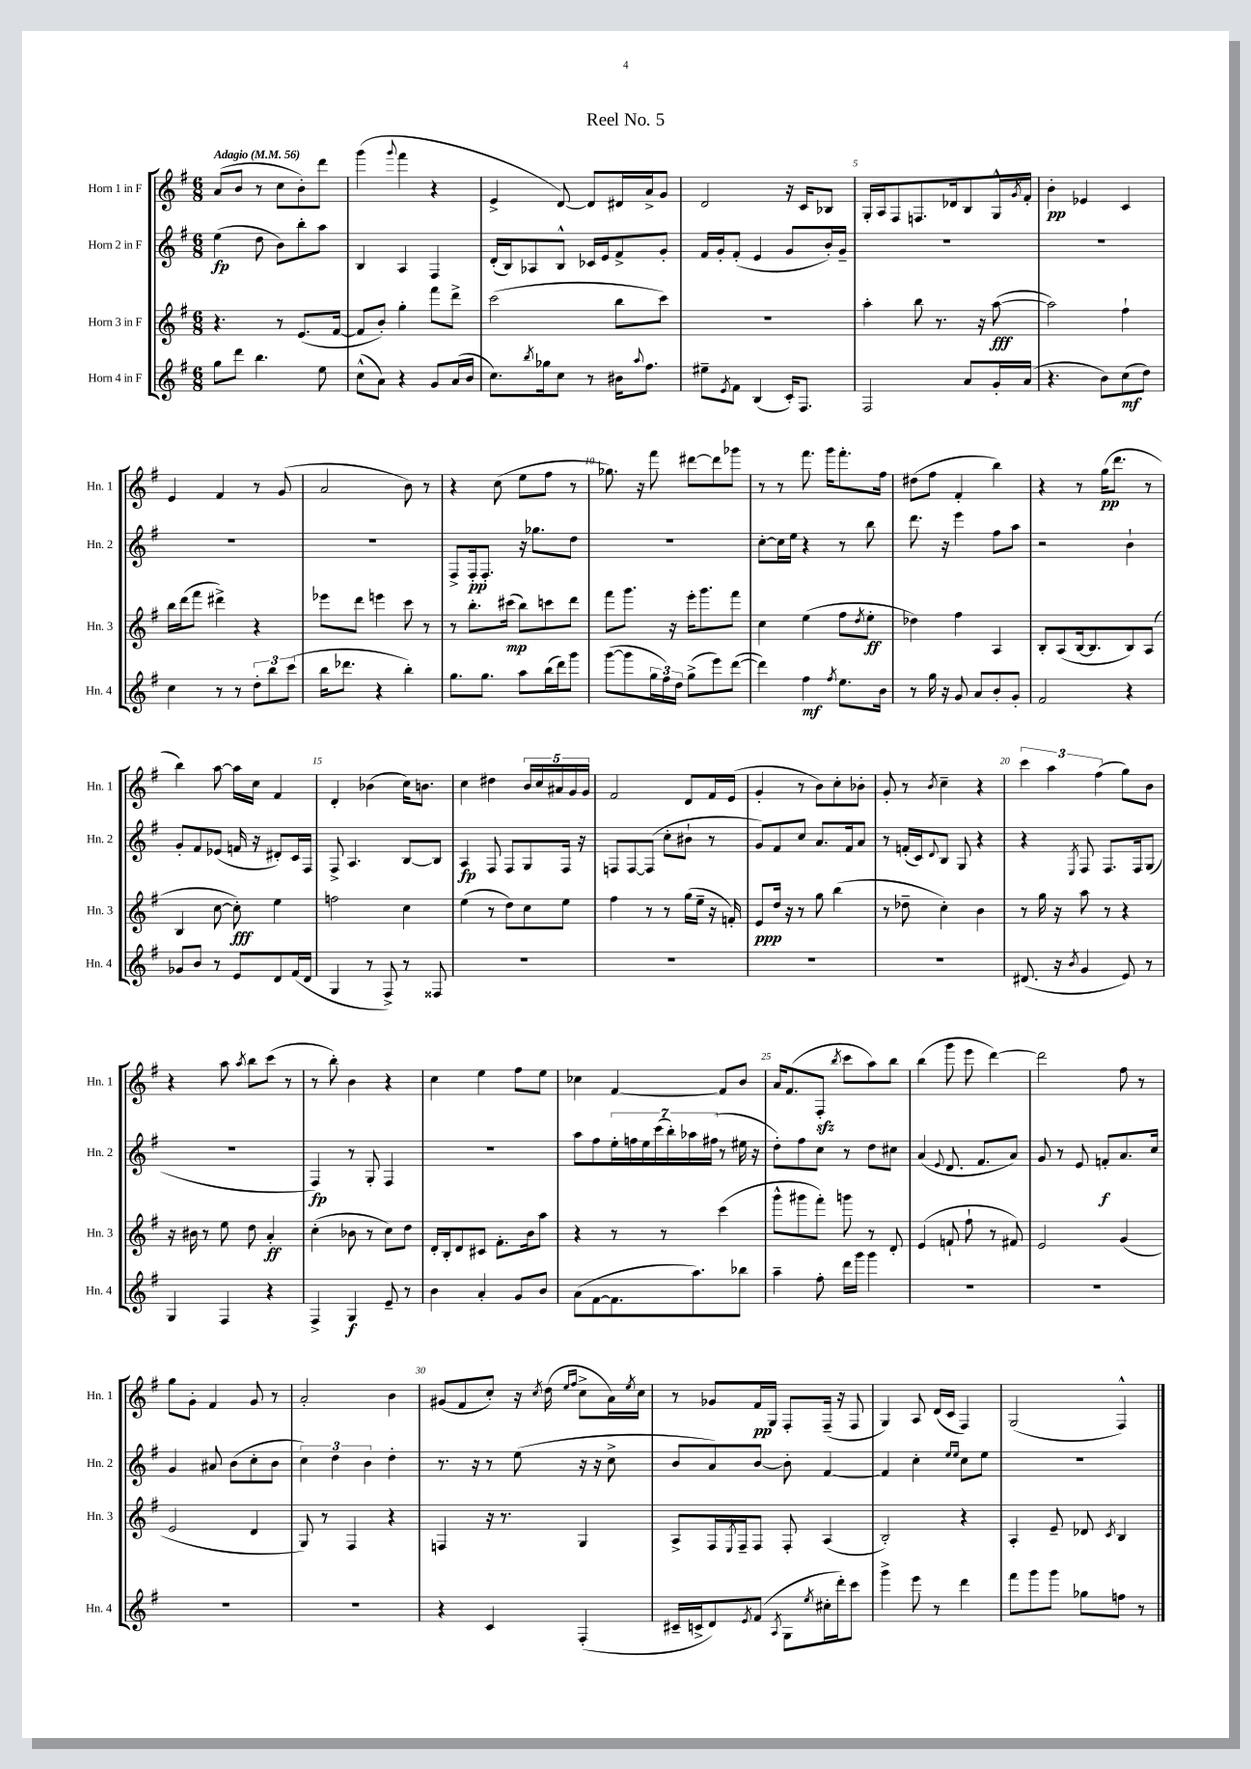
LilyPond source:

\header { title = "Reel No. 5" }
<<
\new StaffGroup <<
\new Staff = "s0" \with { instrumentName = "Horn 1 in F" shortInstrumentName = "Hn. 1" } {
    \clef treble \key g \major \numericTimeSignature \time 6/8 \tempo "Adagio" 4 = 56
    a'8( b'8 r8 c''8 b'8-.) d'''8 |
    g'''4( \appoggiatura { g'''8 } fis'''4 r4 |
    e'4-> d'8~) d'8 dis'16 a'16-> g'8 |
    d'2 r16 c'16 bes8 |
    g16-. a16 fis8 f8. des'16 b8 g16-^ \acciaccatura { g'8 } fis'16-. |
    b'4-.\pp ees'4 c'4 |
    e'4 fis'4 r8 g'8( |
    a'2 b'8) r8 |
    r4 c''8( e''8 fis''8 r8 |
    ges''8.) r16 fis'''8 dis'''8~ dis'''8 ges'''8 |
    r8 r8 fis'''8. g'''16 fis'''8.-. fis''16 |
    dis''8( fis''8 fis'4-. b''4) |
    r4 r8 g''16\pp( d'''8. r8 |
    b''4) a''8~ a''16 c''16 fis'4 |
    d'4-. bes'4( c''16) b'8. |
    c''4 dis''4 \tuplet 5/4 { b'16 c''16 ais'16 g'16 g'16 } |
    fis'2 d'8 fis'16 e'16( |
    g'4-. r8 b'8) c''8-. bes'8-. |
    g'8-. r8 \acciaccatura { b'8 } c''4-- r4 |
    \tuplet 3/2 { c'''4 a''4 fis''4( } g''8) b'8 |
    r4 a''8 \acciaccatura { a''8 } b''8 c'''8( r8 |
    r8 b''8-.) b'4 r4 |
    c''4 e''4 fis''8 e''8 |
    ces''4 fis'4~ fis'8 b'8 |
    a'16 fis'8.( fis8-.\sfz \acciaccatura { b''8 } c'''8 a''8) b''8 |
    b''4( g'''8 e'''8 d'''4~) |
    d'''2 fis''8 r8 |
    g''8 g'8-. fis'4 g'8 r8 |
    a'2-. b'4 |
    gis'8( fis'8 c''8-.) r16 \acciaccatura { c''8 } d''16( \grace { e''16 fis''16 } c''8-> a'16) \acciaccatura { e''8 } c''16 |
    r8 ges'8 fis'16\pp g16 fis8-. fis16--( r16 fis8 |
    g4) a8 d'16( c'16 fis4) |
    g2( fis4-^) \bar "|." |
}
\new Staff = "s1" \with { instrumentName = "Horn 2 in F" shortInstrumentName = "Hn. 2" } {
    \clef treble \key g \major \numericTimeSignature \time 6/8
    e''4\fp( d''8 b'8) b''8-. a''8 |
    b4 a4 fis4 |
    d'16-.( b16) aes8 b8-^ ces'16 e'16 fis'8-> g'8-. |
    fis'16 g'16-. fis'8-.( e'4 g'8 b'16-.) g'16-- |
    R2. |
    R2. |
    R2. |
    R2. |
    fis8-> fis16-.\pp fis8.-. r16 ges''8. d''8 |
    R2. |
    c''8~-. c''16 e''16 r4 r8 b''8 |
    d'''8. r16 e'''4 fis''8 a''8 |
    r2 b'4-! |
    g'8-. fis'8 ees'8( f'16 r16 dis'8-.) c'16 fis16 |
    fis8-> a4. b8~ b8 |
    a4\fp fis8 fis8 g8 fis16 r16 |
    f8 f8~ f8( c''8-. bis'8-! r8 |
    g'8) fis'8 c''8 a'8. fis'16 a'8 |
    r8 f'16-.( c'16) \appoggiatura { d'8 } b8 g8 r4 |
    r4 \acciaccatura { e8 } fis8 fis8. fis16 g8( |
    R2. |
    fis4\fp) r8 g8-. fis4 |
    R2. |
    a''8 fis''8 \tuplet 7/4 { e''16-. f''16 e''16 c'''16( b''16-.) aes''16 fis''16( } r8 eis''16 r16 |
    d''8-.) fis''8 c''8 r8 d''8 cis''8 |
    a'4( \appoggiatura { e'8 } d'8. fis'8. a'8) |
    g'8 r8 e'8 f'8-.\f a'8. c''16 |
    g'4 ais'8 b'8( c''8-. b'8 |
    \tuplet 3/2 { c''4) d''4 b'4 } d''4-. |
    r8. r16 r8 e''8( r16 r16 c''8-> |
    b'8 a'8) b'8~ b'8-. fis'4~ |
    fis'4 c''4-. \grace { e''16 e''16 } c''8 e''8 |
    R2. \bar "|." |
}
\new Staff = "s2" \with { instrumentName = "Horn 3 in F" shortInstrumentName = "Hn. 3" } {
    \clef treble \key g \major \numericTimeSignature \time 6/8
    r4. r8 e'8.( fis'16~ |
    fis'8 b'8-.) g''4-. fis'''8 d'''8-> |
    c'''2( b''8 c'''8) |
    R2. |
    a''4-. b''8 r8. r16 a''8~\fff( |
    a''2) fis''4-! |
    b''16 d'''16( fis'''8 dis'''4->) r4 |
    ees'''8 d'''8 e'''4 c'''8 r8 |
    r8 b''8.-. cis'''16\mp( b''8) c'''8 d'''8 |
    fis'''8 g'''8. r16 e'''16-. g'''8. fis'''8 |
    c''4 e''4( fis''8 \acciaccatura { d''8 } e''8-.\ff |
    des''4) fis''4 a4 |
    b8-. a8( b16~ b8. b8) a8( |
    b4 c''8~ c''8-.\fff) e''4 |
    f''2 c''4 |
    e''4( r8 d''8) c''8 e''8 |
    fis''4 r8 r8 g''16( e''16-- r16 f'16-.) |
    e'8\ppp d''16 r16 r8 g''8 b''4( |
    r8 des''8-- c''4-.) b'4 |
    r8 g''16 r16 a''8 r8 r4 |
    r16 bis'16 r8 e''8 d''8 a'4-.\ff |
    c''4-.( bes'8 r8 c''8) d''8 |
    d'16-. b16-. d'8 cis'8 fis'8.-. b'16 a''8 |
    r4 r8 r8 c'''4( |
    g'''8-^ gis'''8 fis'''8-.) g'''8 r8 d'8-. |
    e'4( f'8-! fis''8-! r8 fis'8) |
    e'2 g'4( |
    e'2 d'4 |
    g8) r8 fis4 r4 |
    f4 r16 r8. g4 |
    a8-> fis16 \acciaccatura { e8 } fis16-- fis8 fis8-. a4( |
    b2-.) r4 |
    a4-. e'8-- des'8 \acciaccatura { c'8 } b4 \bar "|." |
}
\new Staff = "s3" \with { instrumentName = "Horn 4 in F" shortInstrumentName = "Hn. 4" } {
    \clef treble \key g \major \numericTimeSignature \time 6/8
    g''8 d'''8 b''4. e''8 |
    c''8-^( a'8) r4 g'8 a'16( b'16 |
    c''8.) \acciaccatura { b''8 } ges''16 c''8 r8 bis'16 \appoggiatura { a''8 } fis''8. |
    eis''8-- \acciaccatura { e'8 } fis'8 b4( c'16-.) fis8. |
    fis2 a'8 g'16-. a'16( |
    r4. b'8) c''8\mf( d''8) |
    c''4 r8 r8 \tuplet 3/2 { d''8-. b''8 c'''8( } |
    b''16 des'''8. r4 b''4-.) |
    g''8. g''8. a''8 b''16( d'''16) g'''8 |
    g'''8~( g'''8 \tuplet 3/2 { g''16 fis''16) d''16 } g''8->( e'''8) d'''8~( |
    d'''4) fis''4\mf \acciaccatura { fis''8 } e''8. b'16 |
    r8 g''16 r16 g'8 a'8 b'8-. g'8-. |
    fis'2 r4 |
    ges'8 b'8 r8 e'8 d'8 fis'16( d'16 |
    g4 r8 fis8->) r8 fisis8 |
    R2. |
    R2. |
    R2. |
    R2. |
    dis'8.( r16 \acciaccatura { b'8 } g'4 e'8) r8 |
    g4 fis4 r4 |
    fis4-> g4\f e'8-- r8 |
    b'4 a'4-. g'8 b'8 |
    a'8( fis'8~ fis'8. a''8.) bes''8 |
    a''4-- fis''8-. d'''16 g'''16 g'''4 |
    R2. |
    R2. |
    R2. |
    R2. |
    r4 c'4 fis4-.( |
    cis'16-- c'16-> d'8) \acciaccatura { e'8 } fis'8( \acciaccatura { a8 } g8 \acciaccatura { e''8 } cis''16-. d'''16-.) c'''8 |
    g'''4-> e'''8 r8 d'''4 |
    fis'''8 g'''8 g'''8 ges''8 f''8 r8 \bar "|." |
}
>>
>>
\layout { \context { \Score \override BarNumber.break-visibility = ##(#f #t #t) barNumberVisibility = #(every-nth-bar-number-visible 5) } }
